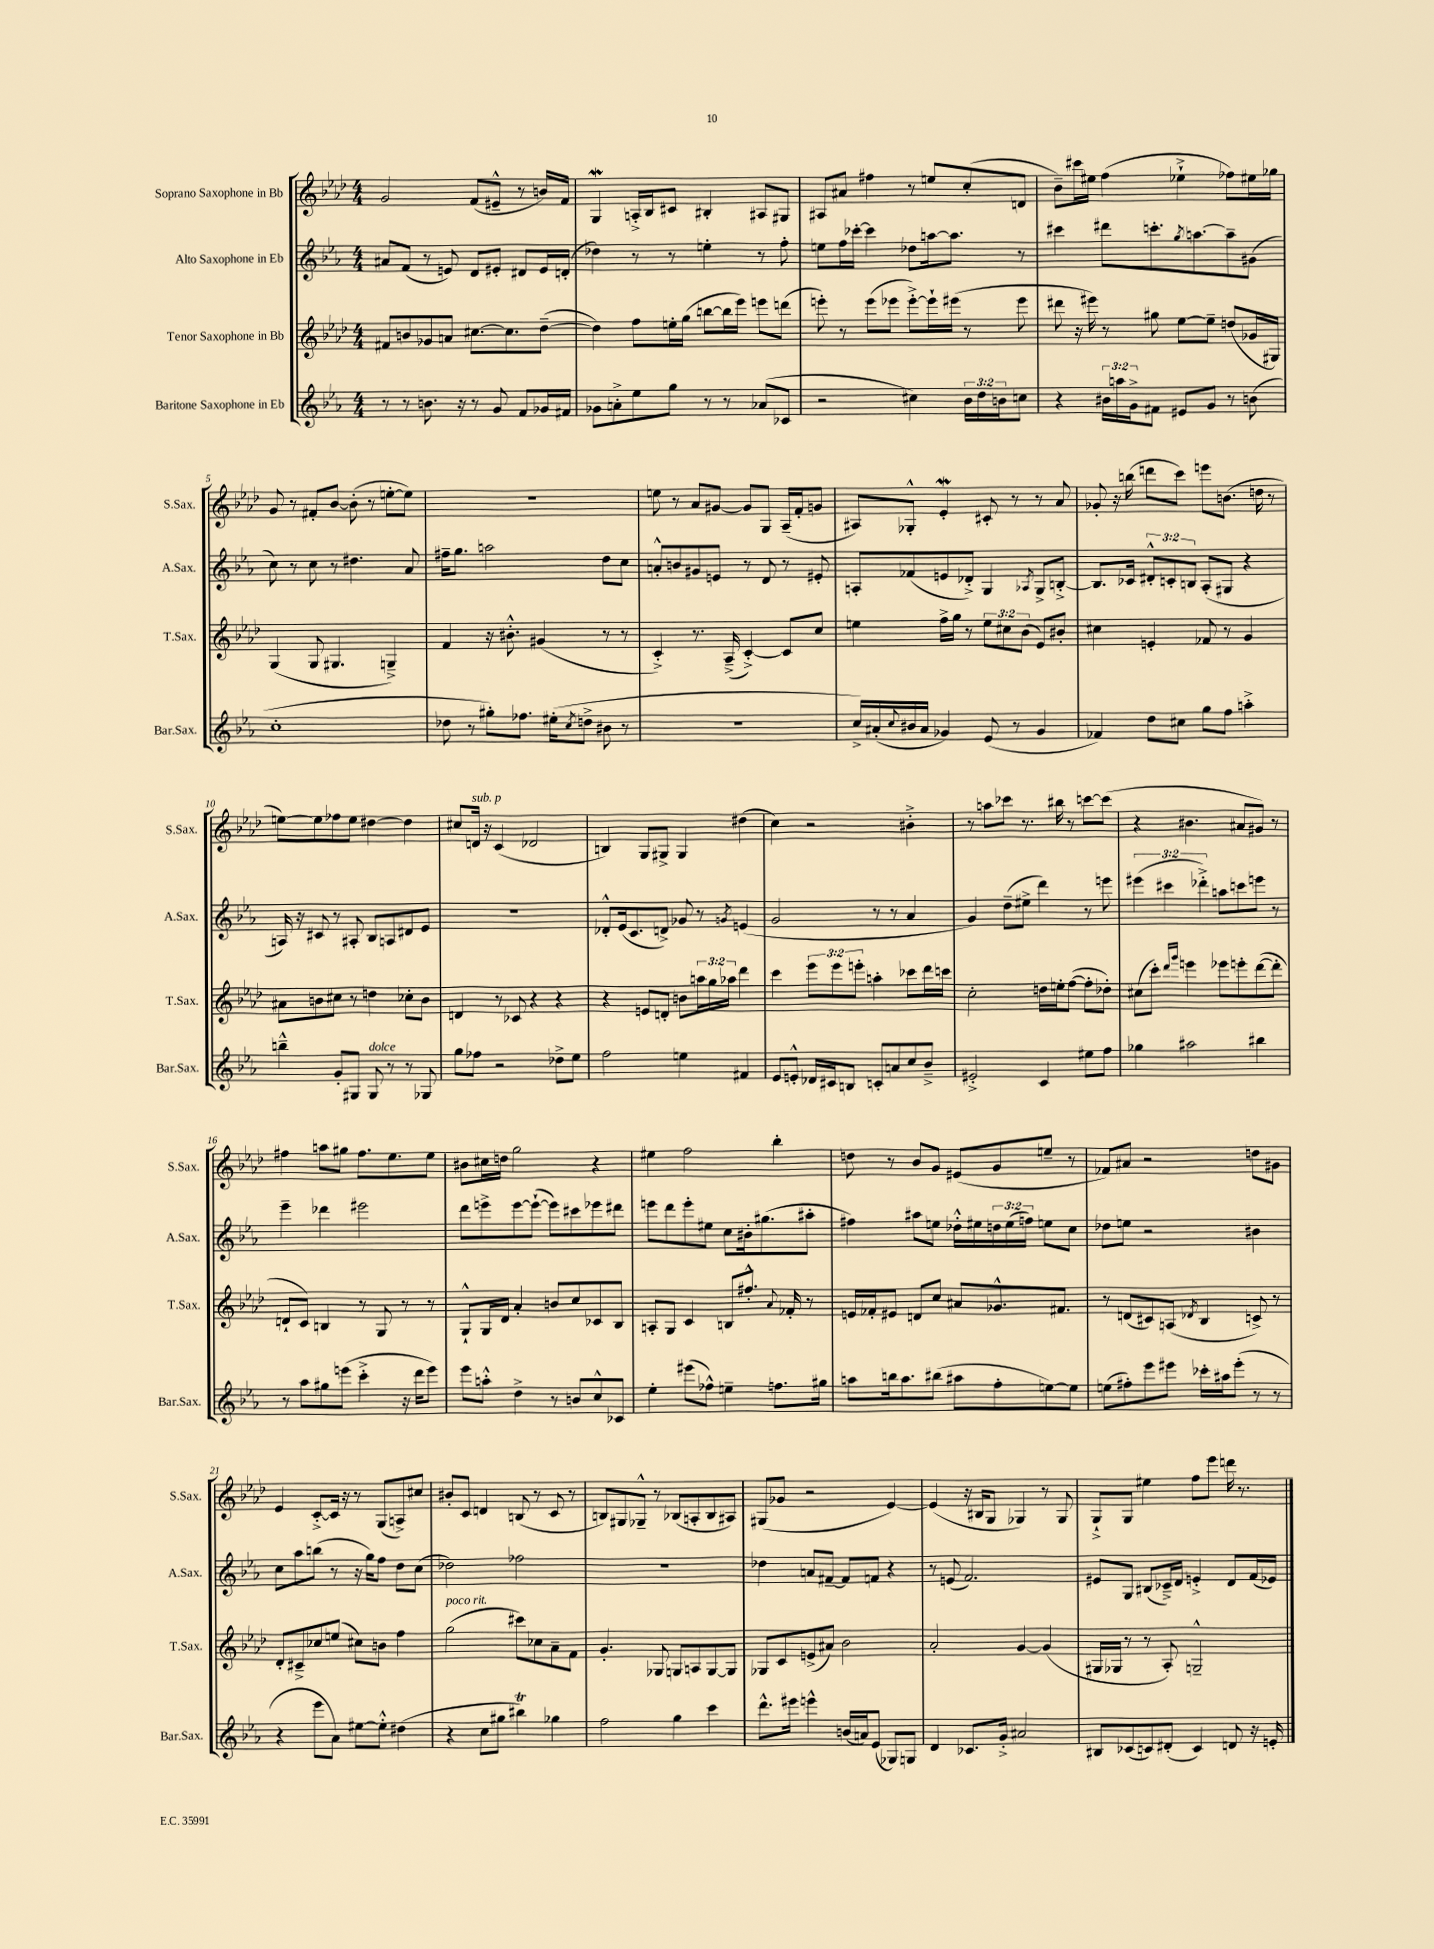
<<
\new StaffGroup <<
\new Staff = "s0" \with { instrumentName = "Soprano Saxophone in Bb" shortInstrumentName = "S.Sax." } {
    \clef treble \key aes \major \numericTimeSignature \time 4/4
    g'2 f'8( eis'8---^ r8 b'16) f'16 |
    g4\mordent a16-.-> bes16 cis'8 bis4-. ais8 gis8 |
    ais8 ais'8 fis''4 r8 e''8 c''8-.( d'8 |
    bes'8--) cis'''16 eis''16 f''4( ees''4-!-> fes''8) eis''16 ges''16 |
    g'8 r8 fis'8-. bes'8~ bes'8-.( r8 e''8~-. e''8) |
    R1 |
    e''8 r8 aes'8 gis'8~ gis'8 g8 aes16--( f'16-. g'8 |
    ais8) ges8-.-^ ees'4-.\mordent cis'8-. r8 r8 aes'8 |
    ges'8-. r16 b''16( d'''8 c'''8) e'''8 b'8.( d''16 r8 |
    e''8~) e''8 fes''8 e''8 dis''4~ dis''4 |
    cis''8 d'16^\markup { \italic "sub. p" } r16 c'4( des'2 |
    b4) g8 gis8-> gis4 dis''4( |
    c''4) r2 bis'4-.-> |
    r8 a''8 ces'''8 r8. bis''16 r8 c'''8~ c'''8( |
    r4 bis'4. ais'8 gis'8) r8 |
    fis''4 a''8 gis''8 fis''8. ees''8. ees''8 |
    bis'8 cis''16 d''16 g''2 r4 |
    eis''4 f''2 bes''4-. |
    d''8 r8 bes'8 g'8 eis'8( g'8 e''8-- r8 |
    fes'8) ais'8 r2 d''8 gis'8 |
    ees'4 c'8~-.-> c'16 r16 r8 g8( a8->) cis''8 |
    bis'8-. c'8 d'4 b8( r8 c'8 r8 |
    b8) gis8 ges8---^ r8 bes8( a8-. bes8 ais8) |
    gis8( ges'8 r2 ees'4~) |
    ees'4( r16 bis16 g8 ges4) r8 ges8 |
    g8-!-> g8 eis''4 f''8 ees'''8 d'''16 r8. \bar "|." |
}
\new Staff = "s1" \with { instrumentName = "Alto Saxophone in Eb" shortInstrumentName = "A.Sax." } {
    \clef treble \key ees \major \numericTimeSignature \time 4/4 \override Staff.TupletNumber.text = #tuplet-number::calc-fraction-text
    ais'8 f'8( r8 e'8) d'8 eis'8-. dis'8 eis'16 d'16-.( |
    des''4) r8 r8 e''4-. r8 f''8-. |
    e''8 f''16 ces'''16~-. ces'''4 des''8 a''16~ a''8. r8 |
    cis'''4 dis'''8 c'''8.-. \acciaccatura { g''8 } a''8.~ a''8-- gis'8( |
    c''8) r8 c''8 r8 dis''4. aes'8 |
    fis''16-- g''8. a''2 d''8 c''8 |
    a'8-.-^ b'8 gis'8 e'8 r8 d'8 r8 eis'8-. |
    a8-. fes'8( e'8 des'8-.->) g4 \acciaccatura { aes8 } g8-> b8~-.-> |
    b8. ces'16 \tuplet 3/2 { dis'8-.-^ c'8-. b8 } aes8-.( gis8 r4 |
    a16) r16 cis'8 r8 ais8-. bes8 a8 dis'8 ees'8 |
    R1 |
    des'8-.-^ ees'16( c'8. d'8->) ges'8 r8 \acciaccatura { g'8 } e'4( |
    g'2 r8 r8 aes'4 |
    g'4) d''8--( eis''8-> d'''4) r8 e'''8 |
    \tuplet 3/2 { eis'''4( cis'''4 des'''4-.->) } a''8 c'''8 e'''8 r8 |
    ees'''4-- des'''4 eis'''2 |
    d'''8 e'''8-> e'''8~ e'''8~-!( e'''8) cis'''8 ees'''8 dis'''8 |
    e'''8 d'''8 e'''8-. eis''8 c''8 bis'16-. gis''8.( ais''8-. |
    fis''4) ais''8 e''8 des''16-.-^ eis''16 \tuplet 3/2 { d''16 eis''16( f''16) } e''8 c''8 |
    des''8 e''8 r2 bis'4 |
    c''8 aes''8 b''8( r8 r16 g''16) f''8 d''8 c''8( |
    des''2) fes''2 |
    r1 |
    des''4 a'8 fis'8~-- fis'8 f'8 r4 |
    r8 e'8( f'2.) |
    eis'8 g8 bis8( ces'16--->) d'16 e'4-.-> d'8 f'16( ees'16) \bar "|." |
}
\new Staff = "s2" \with { instrumentName = "Tenor Saxophone in Bb" shortInstrumentName = "T.Sax." } {
    \clef treble \key aes \major \numericTimeSignature \time 4/4 \override Staff.TupletNumber.text = #tuplet-number::calc-fraction-text
    fis'8 b'8 ges'8 a'8 cis''8.~ cis''8. des''8~--( |
    des''4) f''8 e''16-. g''16( b''8~ b''16 ees'''16) e'''8 d'''8( |
    e'''8-.) r8 e'''8( ees'''8 ees'''8~-.->) ees'''16-! eis'''16( r8 eis'''8 |
    dis'''8 r16 eis'''16) r8 gis''8 ees''8~ ees''8-- d''8( ges'16 gis16) |
    g4( g8 gis4. g4--->) |
    f'4 r16 bis'8.-.-^ gis'4( r8 r8 |
    c'4-.->) r8. aes16--->( c'4~-.->) c'8 c''8 |
    e''4 f''16-> g''16 r8 \tuplet 3/2 { e''8 cis''8 bes'8( } ees'8) bis'8-. |
    cis''4 e'4-. fes'8 r8 g'4 |
    ais'8 b'8 cis''8 r8 d''4 ces''8-. b'8 |
    d'4 r8 ces'8 r4 r4 |
    r4 e'8 d'8-. b'8 \tuplet 3/2 { a''16 g''16 aes''16 } des'''4 |
    c'''4 \tuplet 3/2 { ees'''8 ees'''8 e'''8-. } a''4-. ces'''8 des'''16 c'''16 |
    c''2-. d''16 e''16-. f''8~( f''8-. des''8-.) |
    cis''8( c'''8-.) \grace { des'''16 g'''16 } e'''4 ees'''8 e'''8-. des'''8~( des'''8-. |
    d'8-! c'8) b4 r8 g8 r8 r8 |
    g8-!-^ g16 des'16 aes'4-. b'8 c''8 ces'8 bes8 |
    a8-. g8 c'4 b8 fis''8.-.-^ \appoggiatura { aes'8 } fes'16-. r8 |
    e'16 fes'16-. eis'8 d'8 c''8 ais'8 ges'8.-^ fis'8. |
    r8 d'8( cis'8) a8( \acciaccatura { des'8 } bes4 c'8->) r8 |
    des'8-. cis'8---> ces''8 e''8( cis''8) b'8 f''4 |
    g''2^\markup { \italic "poco rit." }( cis'''8) ces''8 aes'8-- f'8 |
    g'4.-. ges8 g8 a8 g8~ g8 |
    ges8 c'8 e'8->( ais'8) bes'2 |
    aes'2-. g'4~ g'4( |
    gis16 ges16 r8 r8 aes8-.) g2---^ \bar "|." |
}
\new Staff = "s3" \with { instrumentName = "Baritone Saxophone in Eb" shortInstrumentName = "Bar.Sax." } {
    \clef treble \key ees \major \numericTimeSignature \time 4/4 \override Staff.TupletNumber.text = #tuplet-number::calc-fraction-text
    r8 r8 b'8. r16 r8 g'8 f'8 ges'16 fis'16 |
    ges'8 a'8-.-> ees''8 g''8 r8 r8 aes'8( ces'8 |
    r2 cis''4) \tuplet 3/2 { bes'16 d''16 b'16 } c''8 |
    r4 \tuplet 3/2 { bis'16 a''16 g'16-> } fis'8 eis'8 g'8 r8 b'8( |
    c''1-. |
    des''8 r8 gis''8-.) fes''8. eis''16-.( \acciaccatura { c''8 } d''8-> bis'8 r8 |
    R1 |
    c''16->) ais'16-.( \appoggiatura { c''8 } bis'16 ais'16 ges'4) ees'8( r8 ges'4 |
    fes'4) d''8 cis''8 g''8 f''8 a''4-.-> |
    b''4---^ g'8-. gis8 gis8^\markup { \italic "dolce" } r8 r8 ges8 |
    g''8 fes''8 r2 des''8-> ees''8 |
    f''2 e''4 fis'4 |
    ees'8 e'8-.-^ des'16 cis'16 b8 c'8-. a'8 c''8 bes'8---> |
    eis'2-.-> c'4 eis''8 f''8 |
    ges''4 ais''2 bis''4 |
    r8 aes''8 gis''8 e'''8( c'''4-.-> r16 d'''16 e'''8) |
    ees'''8 a''8-.-^ d''4-> r8 b'8 c''8-^ ces'8 |
    ees''4-. eis'''8( fes''8-^) e''4-- f''8. gis''16 |
    a''8 b''16 a''8. bis''8( ais''8 f''8-. e''8~) e''8 |
    e''8( fis''8-.) ees'''8 eis'''8 ces'''16-. ais''16 eis'''8-.( r8 r8 |
    r4 ees'''8 aes'8) eis''8~ eis''8-.-^ dis''4( |
    r4 c''8 gis''8 bis''4\trill) ges''4 |
    f''2 g''4 c'''4 |
    d'''8.-^ eis'''16 e'''4-^ b'16( a'16) ees'8( ges8) g8 |
    d'4 ces'8. g'16-.-> ais'2 |
    bis8 ces'8( c'8) dis'8-.( c'4) d'8 r16 e'16-. \bar "|." |
}
>>
>>
